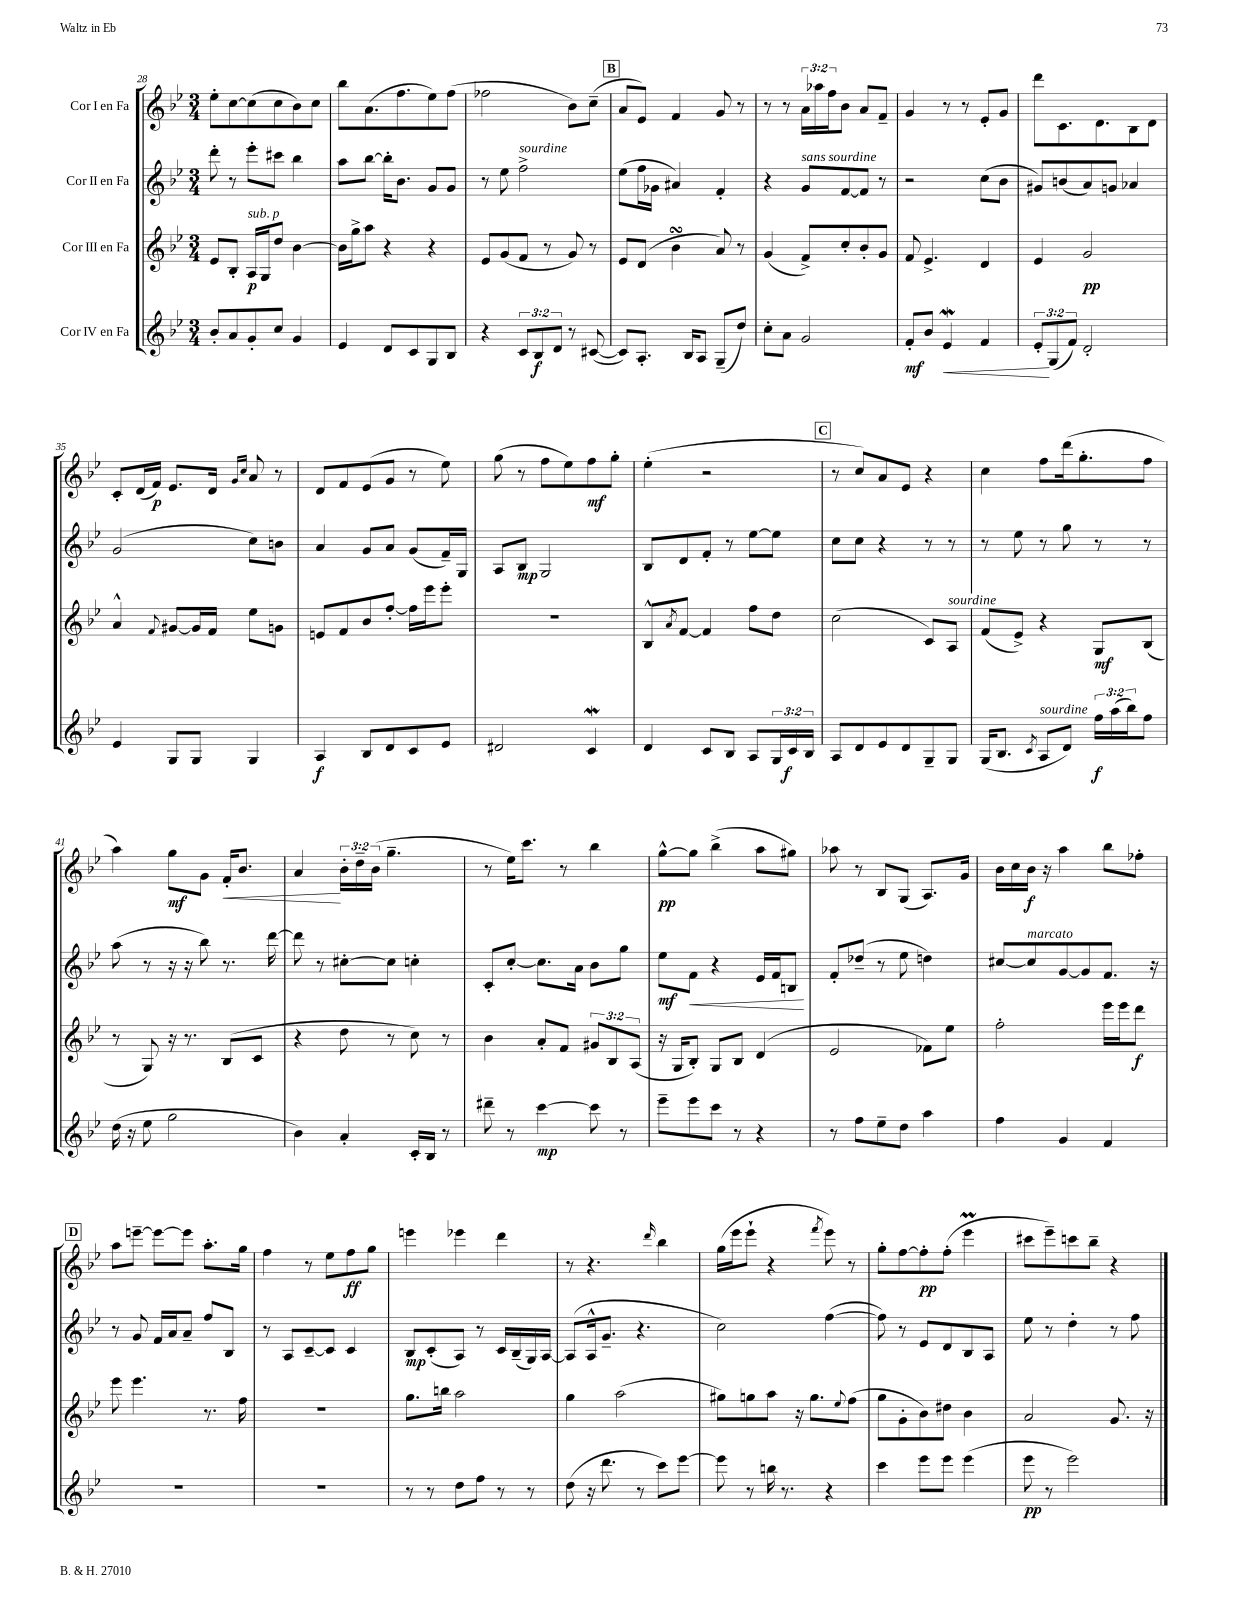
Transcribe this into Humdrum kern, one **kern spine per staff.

**kern	**kern	**kern	**kern
*staff4	*staff3	*staff2	*staff1
*clefG2	*clefG2	*clefG2	*clefG2
*k[b-e-]	*k[b-e-]	*k[b-e-]	*k[b-e-]
*M3/4	*M3/4	*M3/4	*M3/4
8b-'/L	8e-/L	8ddd'\	8ee-'\L
8a/	8B-'/J	8r	[8cc\
8g'/	16A/LL	8eee-'\L	(8cc\]
.	16G/J	.	.
8cc/J	8dd/J	8ccc#\J	8cc\
4g/	[4b-\	4bb-\	8b-\)
.	.	.	8cc\J
=	=	=	=
4e-/	16b-\]LL	8aa\L	8bb-\L
.	16gg^\J	.	.
.	8aa\J	[8bb-\J	(8.a\
8d/L	4r	16bb-'\]LK	.
.	.	8.b-\J	8.ff\
8c/	.	.	.
8G/	4r	8g/L	8ee-\)
8B-/J	.	8g/J	(8ff\J
=	=	=	=
4r	8e-/L	8r	2ff-\
.	(8g/	8ee-\	.
12c/L	8f/J	2ff^\	.
12B-/	.	.	.
.	8r	.	.
12d/J	.	.	.
8r	8g/)	.	8b-\L)
([8c#/	8r	.	(8cc~\J
=	=	=	=
8c#/]L)	8e-/L	(8ee-\L	8a/L
8.A'/J	(8d/J	16ff\L	8e-/J)
.	.	16g-\JJ	.
.	4b-\	4a#/)	4f/
16B-/LK	.	.	.
8A/J	.	.	.
(8G~/L	8a/)	4f'/	8g/
8dd/J)	8r	.	8r
=	=	=	=
8cc'\L	(4g/	4r	8r
8a\J	.	.	8r
2g/	8f^/L)	8g/L	24a\LL
.	.	.	24aa-\
.	.	.	24ff\J
.	8cc'/	[8f/	8b-\J
.	8b-'/	8f/]J	8a/L
.	8g/J	8r	8f~/J
=	=	=	=
8f'/L	8f/	2r	4g/
8b-/J	4.e-^/	.	.
4e-/	.	.	8r
.	.	.	8r
4f/	4d/	(8cc\L	8e-'/L
.	.	8b-\J	8g/J
=	=	=	=
12e-'/L	4e-/	8g#/L)	8ddd\L
(12G/	.	.	.
.	.	(8b/	8.c\
12f/J)	.	.	.
2d'/	2g/	8a/)	.
.	.	.	8.d\
.	.	8g/J	.
.	.	4a-/	8B-\
.	.	.	8d\J
=	=	=	=
4e-/	4a^^/	(2g/	8c'/L
.	.	.	(16d/L
.	.	.	16f/JJ)
.	8qqf/	.	.
8G/L	[8g#/L	.	8.e-/L
8G/J	16g#/]L	.	.
.	16f/JJ	.	16d/Jk
.	.	.	16qqg/LL
.	.	.	16qqcc/JJ
4G/	8ee-\L	8cc\L)	8a/
.	8g\J	8b\J	8r
=	=	=	=
4A/	8e/L	4a/	8d/L
.	8f/	.	8f/
8B-/L	8b-/	8g/L	(8e-/
8d/	[8ff'/J	8a/J	8g/J
8c/	16ff\]LL	(8g/L	8r
.	16eee-\J	.	.
8e-/J	8eee-'\J	16f~/L)	8ee-\)
.	.	16G/JJ	.
=	=	=	=
2d#/	2.r	8A/L	(8gg\
.	.	8B-/J	8r
.	.	2G/	8ff\L
.	.	.	8ee-\)
4c/	.	.	8ff\
.	.	.	8gg'\J
=	=	=	=
4d/	8B-^^/L	8B-/L	(4ee-'\
.	8qa/	.	.
.	[8f/J	8d/	.
8c/L	4f/]	8f'/J	2r
8B-/J	.	8r	.
8A/L	8ff\L	[8ee-\L	.
24G/L	8dd\J	8ee-\]J	.
24c/	.	.	.
24B-/JJ	.	.	.
=	=	=	=
8A/L	(2cc\	8cc\L	8r
8d/	.	8cc\J	8cc/L)
8e-/	.	4r	8a/
8d/	.	.	8e-/J
8G~/	8c/L)	8r	4r
8G/J	8A/J	8r	.
=	=	=	=
(16G/LK	(8f/L	8r	4cc\
8.B-/J	.	.	.
.	8e-^/J)	8ee-\	.
8qc/	.	.	.
8A/L	4r	8r	8ff\L
8d/J)	.	8gg\	(16ddd\k
.	.	.	8.gg'\
24ff\LL	8G/L	8r	.
(24aa\	.	.	.
24bb-\J)	.	.	.
8ff\J	(8B-/J	8r	8ff\J
=	=	=	=
(16dd\	8r	(8aa\	4aa\)
16r	.	.	.
8ee-\	8G/)	8r	.
2gg\	16r	16r	8gg\L
.	8.r	16r	.
.	.	8bb-\)	8g\J
.	(8B-/L	8.r	16f'/LK
.	.	.	8.b-/J
.	8c/J	.	.
.	.	[16ddd\	.
=	=	=	=
4b-\)	4r	8ddd\]	4a/
.	.	8r	.
4a'/	8dd\	[8cc#'\L	24b-'\LL
.	.	.	24dd~\
.	.	.	(24b-\JJ
.	8r	8cc#\]J	4.gg~\
16c'/LL	8cc\)	4cc'\	.
16B-/JJ	.	.	.
8r	8r	.	.
=	=	=	=
8ddd#~\	4b-\	8c'/L	8r
8r	.	[8cc'/J	16ee-\LK)
.	.	.	8.ccc\J
[4ccc\	8a'/L	8.cc\]L	.
.	8f/J	.	8r
.	.	16a\Jk	.
8ccc\]	12g#/L	8b-\L	4bb-\
.	12B-/	.	.
8r	.	8gg\J	.
.	(12A/J	.	.
=	=	=	=
8eee-~\L	16r	8ee-\L	[8gg^^\L
.	16G/LK	.	.
8eee-\	8B-'/J)	8f\J	8gg\]J
8ccc\J	8G/L	4r	(4bb-^\
8r	8B-/J	.	.
4r	(4d/	16e-/LL	8aa\L
.	.	16f/J	.
.	.	8B/J	8gg#\J)
=	=	=	=
8r	2e-/	8f'/L	8aa-\
8ff\L	.	(8dd-~/J	8r
8ee-~\	.	8r	8B-/L
8dd\J	.	8ee-\	(8G/J
4aa\	8f-\L)	4dd\)	8.A/L)
.	8ee-\J	.	.
.	.	.	16g/Jk
=	=	=	=
4ff\	2ff'\	[8cc#/L	16b-\LL
.	.	.	16cc\
.	.	8cc#/]	16b-\JJ
.	.	.	16r
4g/	.	[8g/	4aa\
.	.	8g/]	.
4f/	16eee-\LL	8.f/J	8bb-\L
.	16eee-\J	.	.
.	8ddd\J	.	8ff-'\J
.	.	16r	.
=	=	=	=
2.r	8eee-\	8r	8aa\L
.	4.eee-\	8g/	[8eee~\J
.	.	16f/LL	8eee\_L
.	.	16a/J	.
.	.	8a~/J	8eee\]J
.	8.r	8ff/L	8.aa'\L
.	.	8B-/J	.
.	16ff\	.	16gg\Jk
=	=	=	=
2.r	2.r	8r	4ff\
.	.	8A/L	.
.	.	[8c~/	8r
.	.	8c/]J	8ee-\L
.	.	4c/	8ff\
.	.	.	8gg\J
=	=	=	=
8r	8.gg\L	8B-/L	4eee\
8r	.	(8c'/	.
.	16bb\Jk	.	.
8dd\L	2aa\	8A/J)	4eee-\
8ff\J	.	8r	.
8r	.	16c/LL	4ddd\
.	.	(16B-~/	.
8r	.	16G/)	.
.	.	[16A/JJ	.
=	=	=	=
(8dd\	4gg\	(8A/]L	8r
16r	.	16A^^/k	4.r
8.ddd\	.	8.g~/J	.
.	(2aa\	.	.
8r	.	4.r	.
.	.	.	16qqddd/
8ccc\L)	.	.	4bb-\
[8eee-\J	.	.	.
=	=	=	=
8eee-\]	8gg#\L)	2cc\)	(16gg\LL
.	.	.	16eee-\J
8r	8gg\	.	8eee-`\J
16bb\	8aa\J	.	4r
8.r	.	.	.
.	16r	.	.
.	8.gg\L	.	.
.	.	.	8qfff/
4r	.	([4ff\	8eee-\)
.	8qqee-/	.	.
.	(8ff\J	.	8r
=	=	=	=
4ccc\	8gg\L	8ff\])	8gg'\L
.	8g'\	8r	[8ff\
8eee-\L	8b-\)	8e-/L	8ff'\]
8eee-\J	8dd#\J	8d/	(8ff'\J
(4eee-\	4b-\	8B-/	4eee-\
.	.	8A/J	.
=	=	=	=
8eee-\	2a/	8ee-\	8ccc#\L
8r	.	8r	8eee-~\)
2eee-\)	.	4dd'\	8ccc\
.	.	.	8bb-~\J
.	8.g/	8r	4r
.	.	8ff\	.
.	16r	.	.
==	==	==	==
*-	*-	*-	*-
